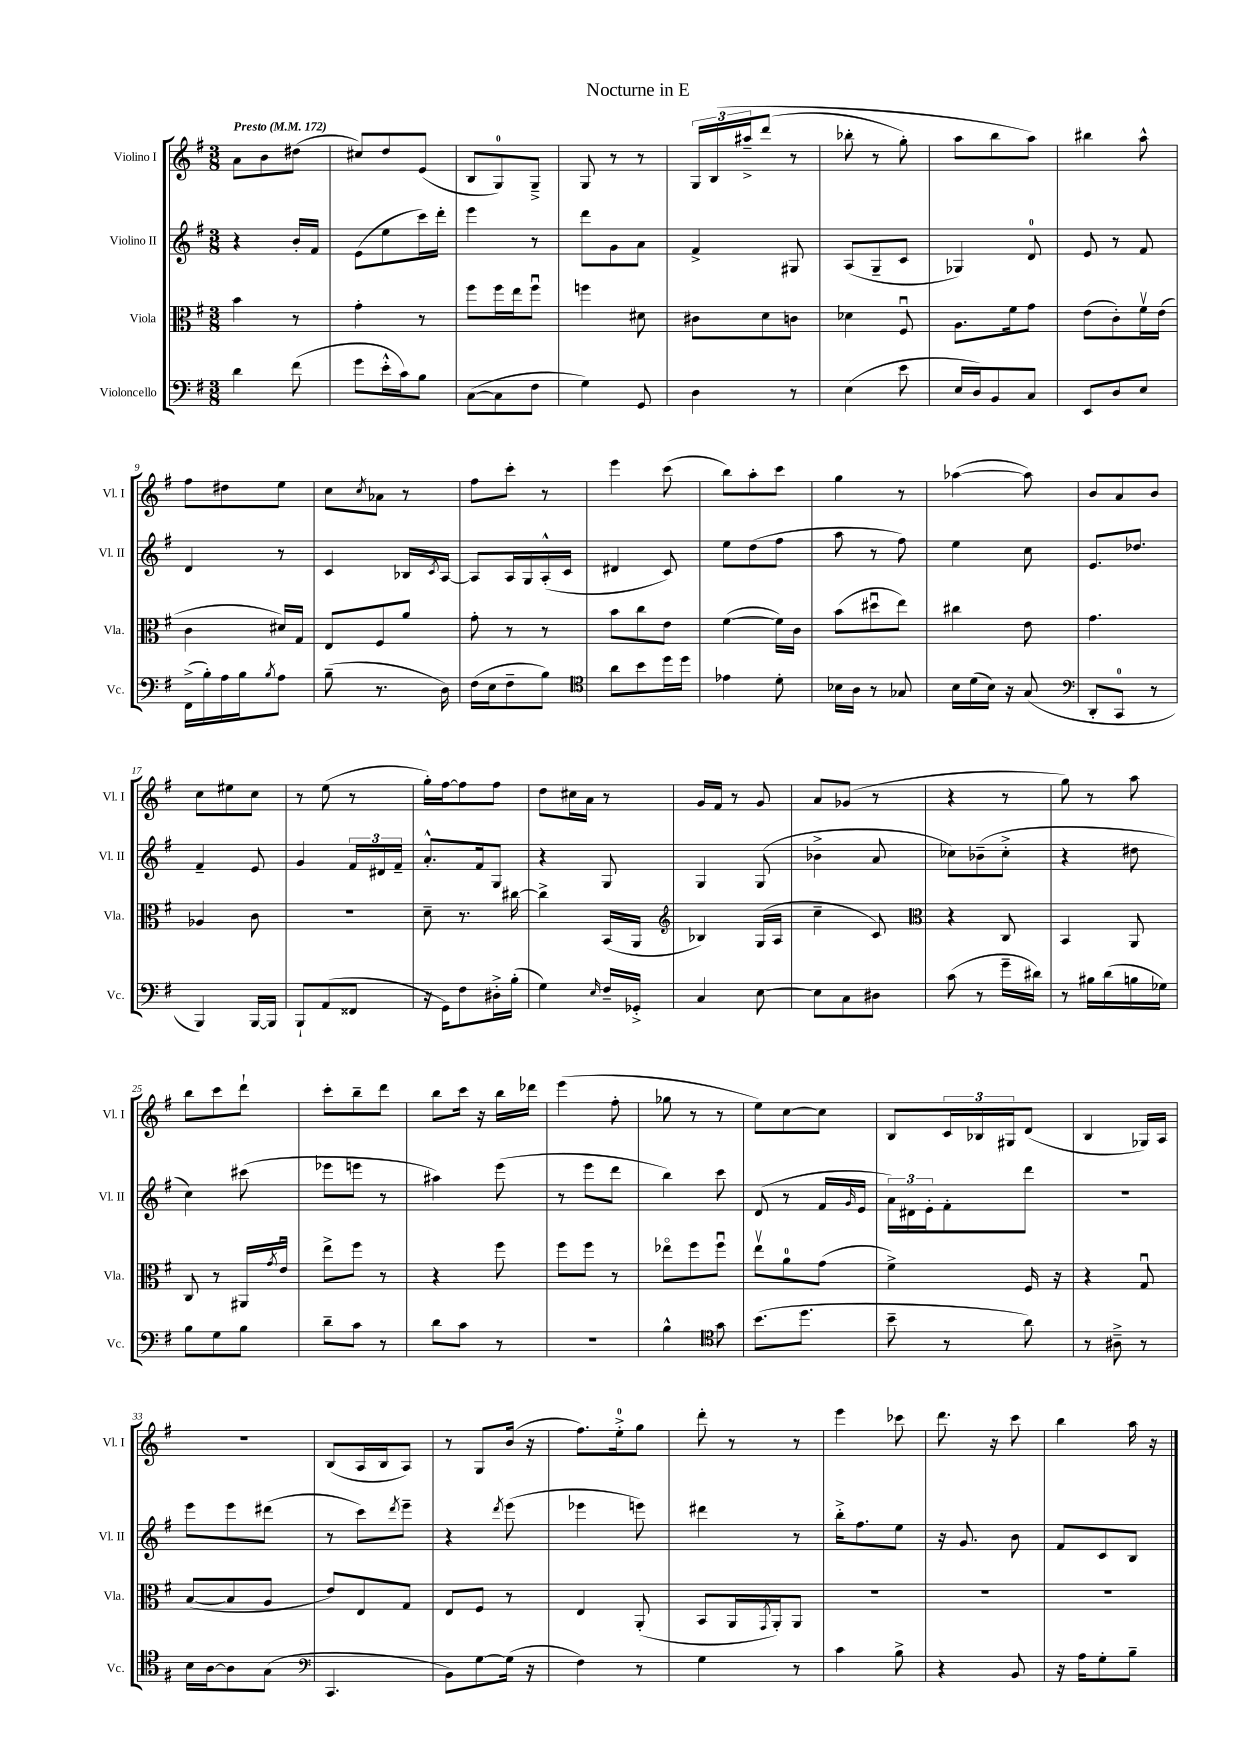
\header { title = "Nocturne in E" }
<<
\new StaffGroup <<
\new Staff = "s0" \with { instrumentName = "Violino I" shortInstrumentName = "Vl. I" } {
    \clef treble \key g \major \numericTimeSignature \time 3/8 \tempo "Presto" 4 = 172
    a'8 b'8 dis''8( |
    cis''8) d''8 e'8( |
    b8 g8-0) g8---> |
    g8 r8 r8 |
    \tuplet 3/2 { g16 b16\( ais''16---> } d'''8( r8 |
    bes''8-. r8 g''8-.) |
    a''8 b''8 a''8\) |
    bis''4 a''8-^ |
    fis''8 dis''8 e''8 |
    c''8 \acciaccatura { c''8 } aes'8 r8 |
    fis''8 c'''8-. r8 |
    e'''4 c'''8( |
    b''8) a''8-. c'''8 |
    g''4 r8 |
    aes''4~( aes''8) |
    b'8 a'8 b'8 |
    c''8 eis''8 c''8 |
    r8 e''8( r8 |
    g''16-.) fis''16~ fis''8 fis''8 |
    d''8 cis''16 a'16 r8 |
    g'16 fis'16 r8 g'8 |
    a'8 ges'8( r8 |
    r4 r8 |
    g''8) r8 a''8 |
    b''8 c'''8 d'''8-! |
    c'''8-. b''8-- d'''8 |
    b''8 c'''16 r16 b''16 des'''16 |
    e'''4( fis''8-. |
    ges''8 r8 r8 |
    e''8) c''8~ c''8 |
    b8 \tuplet 3/2 { c'16 bes16 gis16 } d'8( |
    b4 ges16) a16 |
    r4. |
    b8( a16 b16 a8) |
    r8 g8 b'16( r16 |
    fis''8.) e''16-0-.-> g''8 |
    d'''8-. r8 r8 |
    e'''4 ces'''8 |
    d'''8. r16 c'''8 |
    b''4 a''16 r16 \bar "|." |
}
\new Staff = "s1" \with { instrumentName = "Violino II" shortInstrumentName = "Vl. II" } {
    \clef treble \key g \major \numericTimeSignature \time 3/8
    r4 b'16-. fis'16 |
    e'8( e''8 c'''16) d'''16-. |
    e'''4 r8 |
    d'''8 g'8 a'8 |
    fis'4-> gis8 |
    a8( g8-- c'8 |
    ges4) d'8-0 |
    e'8 r8 fis'8 |
    d'4 r8 |
    c'4 bes16 \acciaccatura { c'8 } a16~ |
    a8 a16 g16 a16-.-^( c'16 |
    dis'4 c'8) |
    e''8 d''8( fis''8 |
    a''8 r8 fis''8) |
    e''4 c''8 |
    e'8. des''8. |
    fis'4-- e'8 |
    g'4 \tuplet 3/2 { fis'16 dis'16 fis'16-- } |
    a'8.-.-^ fis'16 g8 |
    r4 g8 |
    g4 g8( |
    bes'4-> a'8 |
    ces''8) bes'8--( ces''8-.-> |
    r4 dis''8 |
    c''4) cis'''8( |
    ees'''8 e'''8 r8 |
    ais''4) e'''8( |
    r8 e'''8 d'''8 |
    b''4) c'''8 |
    d'8( r8 fis'16 \grace { g'16 } e'16 |
    \tuplet 3/2 { a'16) dis'16 e'16-. } fis'8-. d'''8 |
    R4. |
    e'''8 e'''8 dis'''8( |
    r8 c'''8) \acciaccatura { d'''8 } e'''8-- |
    r4 \acciaccatura { d'''8 } e'''8( |
    ees'''4 e'''8) |
    dis'''4 r8 |
    b''16-.-> fis''8. e''8 |
    r16 g'8. b'8 |
    fis'8 c'8 b8 \bar "|." |
}
\new Staff = "s2" \with { instrumentName = "Viola" shortInstrumentName = "Vla." } {
    \clef alto \key g \major \numericTimeSignature \time 3/8
    b'4 r8 |
    g'4-. r8 |
    fis''8 fis''16 e''16 fis''8\downbow |
    f''4 dis'8 |
    cis'8 d'8 c'8 |
    des'4 fis8\downbow |
    a8. fis'16 g'8 |
    e'8( c'8-.) fis'16\upbow e'16( |
    c'4 dis'16) g16 |
    e8 fis8 a'8 |
    g'8-. r8 r8 |
    b'8 c''8 e'8 |
    fis'4~( fis'16) c'16 |
    b'8( dis''8\downbow e''8) |
    cis''4 e'8 |
    g'4. |
    aes4 c'8 |
    R4. |
    d'8-- r8. cis''16~ |
    cis''4-> b,16( a,16 |
    \clef treble bes4) g16( a16 |
    c''4-- c'8) |
    \clef alto r4 c8 |
    b,4 a,8 |
    c8 r8 ais,16 \acciaccatura { g'8 } e'16\downbow |
    e''8-> fis''8 r8 |
    r4 fis''8 |
    fis''8 fis''8 r8 |
    ees''8\flageolet fis''8 fis''8\downbow |
    e''8\upbow a'8-0 g'8( |
    fis'4->) fis16 r16 |
    r4 g8\downbow |
    b8~( b8 a8 |
    e'8) e8 g8 |
    e8 fis8 r8 |
    e4 a,8-.( |
    b,8 a,16 \acciaccatura { g,8 } a,16-.) a,8 |
    R4. |
    R4. |
    R4. \bar "|." |
}
\new Staff = "s3" \with { instrumentName = "Violoncello" shortInstrumentName = "Vc." } {
    \clef bass \key g \major \numericTimeSignature \time 3/8
    d'4 fis'8( |
    g'8 e'16-.-^ c'16) b8 |
    c8~( c8 fis8 |
    g4) g,8 |
    d4 r8 |
    e4( e'8 |
    e16 d16) b,8 c8 |
    e,8 d8 e8 |
    fis,16->( b16-.) a16 b16 \acciaccatura { b8 } a8 |
    b8--( r8. d16) |
    fis16( e16 fis8-- b8) |
    \clef tenor a'8 b'8 d''16 d''16 |
    ees'4 d'8-. |
    bes16 a16 r8 ges8 |
    b16 d'16( b16) r16 g8( |
    \clef bass d,8-. c,8-0 r8 |
    b,,4) b,,16~ b,,16 |
    b,,8-! a,8( fisis,8 |
    r16 g,16) fis8 dis16-.-> b16-.( |
    g4) \grace { e16 } fis16-- ges,16-.-> |
    c4 e8~ |
    e8 c8 dis8 |
    c'8( r8 g'16-- dis'16) |
    r8 bis16 d'16( b16 ges16) |
    b8 g8 b8 |
    d'8-- c'8 r8 |
    d'8 c'8 r8 |
    R4. |
    b4-^ \clef tenor g'8 |
    b'8.( d''8. |
    b'8-- r8 a'8) |
    r8 ais8---> r8 |
    b16 a16~ a8 g8( |
    \clef bass c,4. |
    b,8) g8~ g16( r16 |
    fis4) r8 |
    g4 r8 |
    c'4 b8-> |
    r4 b,8 |
    r16 a16 g8-. b8-- \bar "|." |
}
>>
>>
